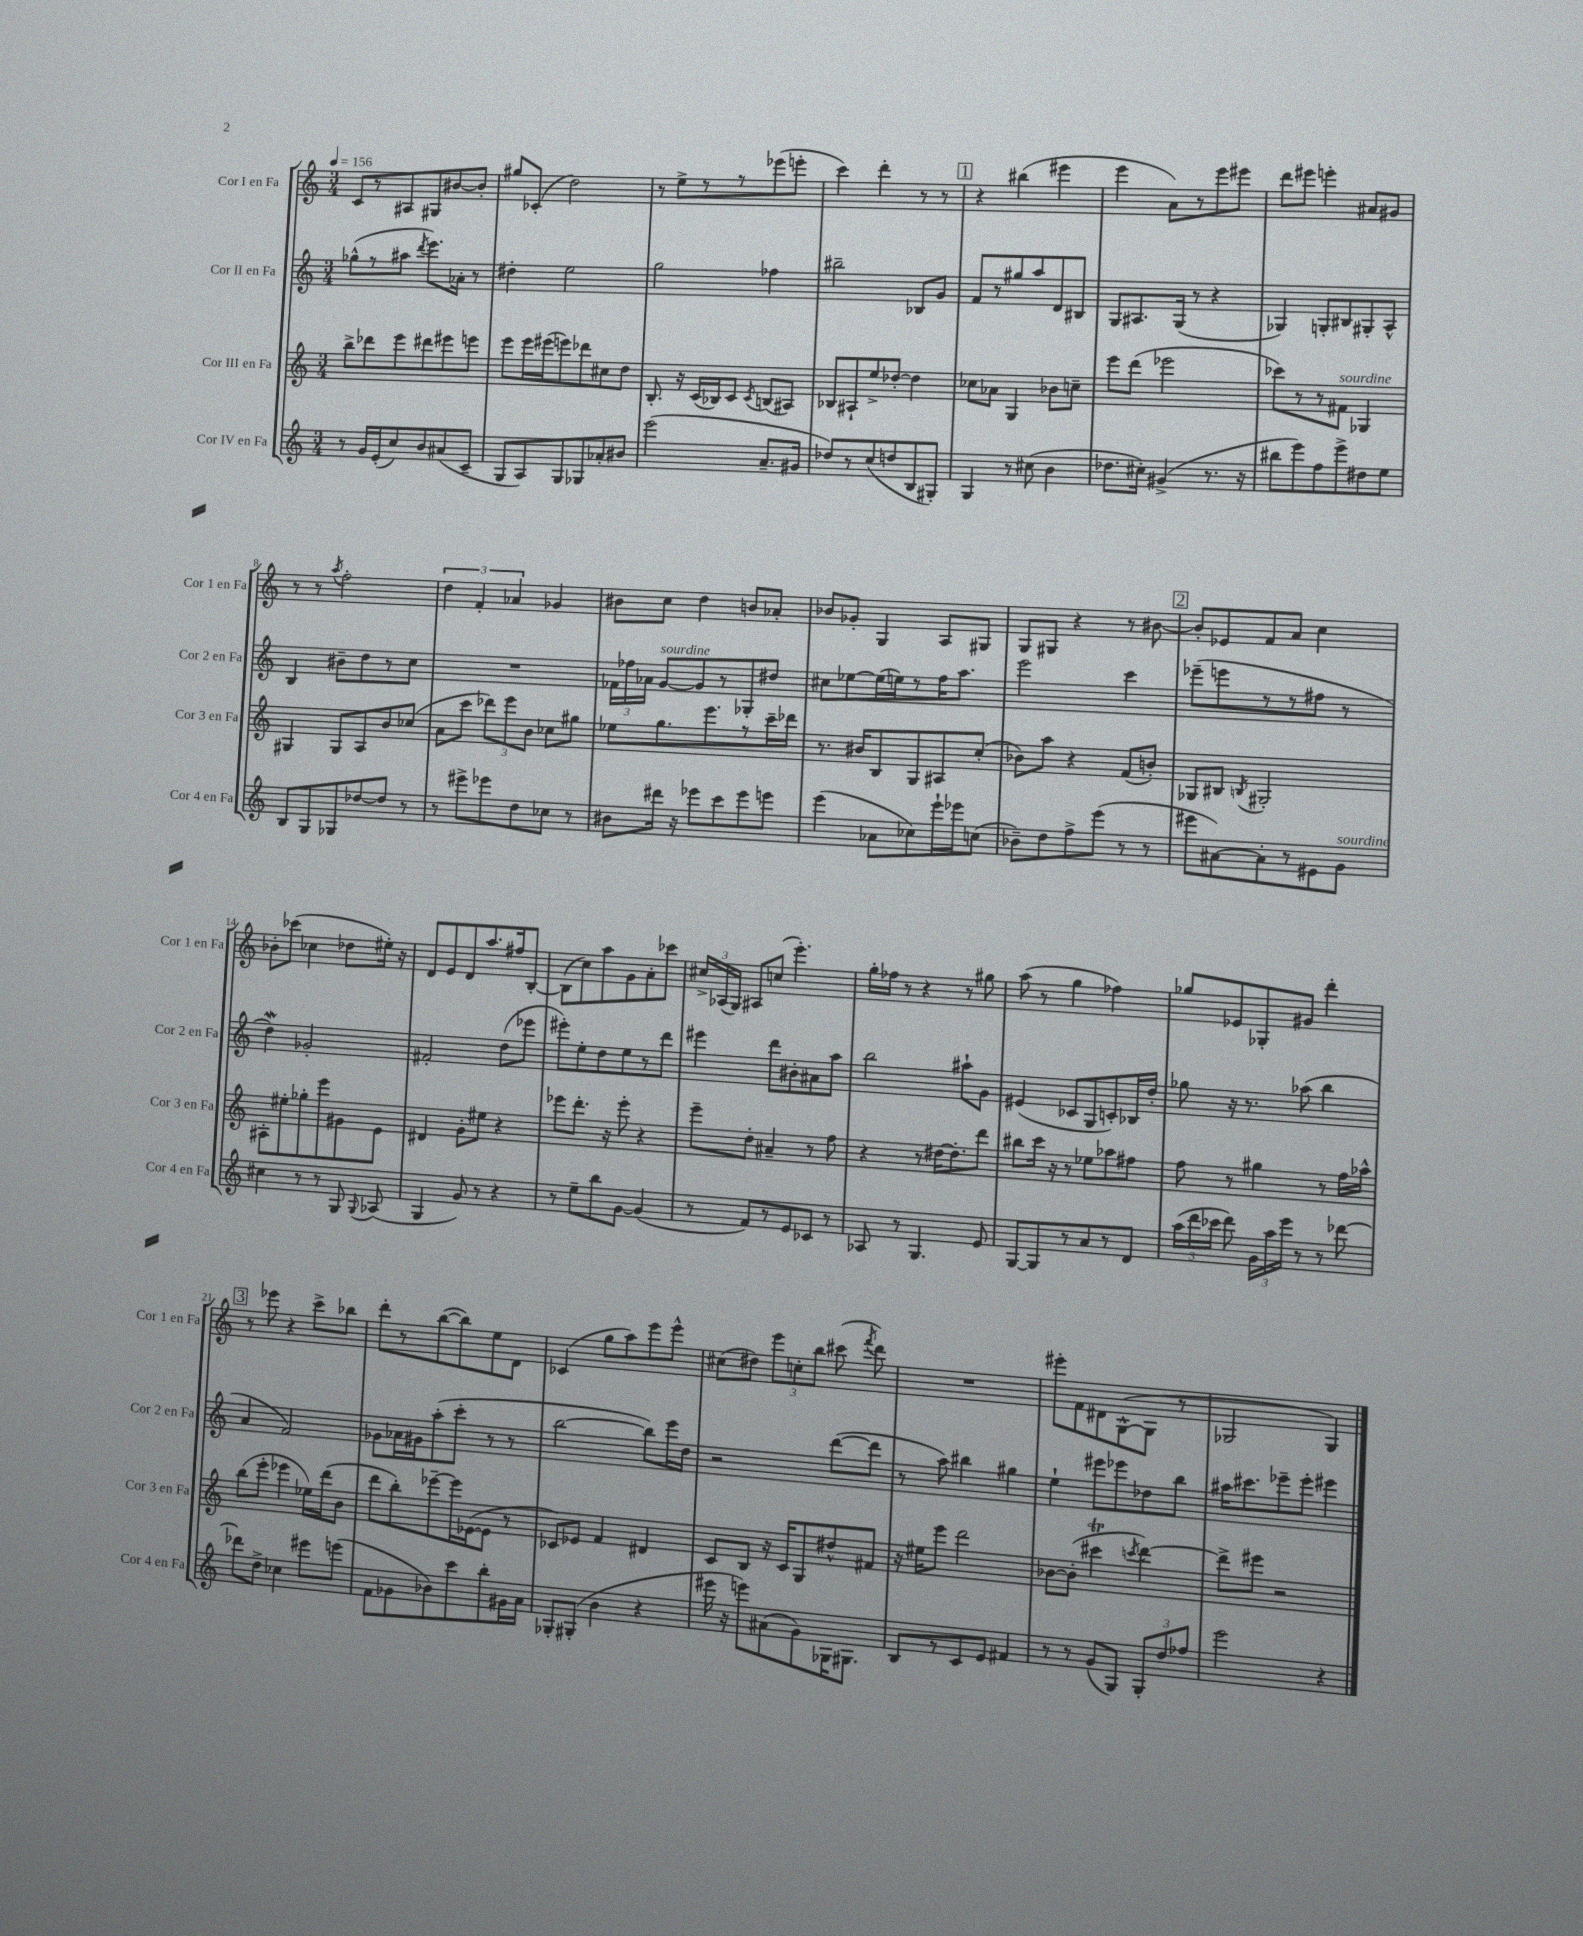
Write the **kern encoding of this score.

**kern	**kern	**kern	**kern
*staff4	*staff3	*staff2	*staff1
*clefG2	*clefG2	*clefG2	*clefG2
*k[]	*k[]	*k[]	*k[]
*M3/4	*M3/4	*M3/4	*M3/4
*MM156	*MM156	*MM156	*MM156
8r	8bb^	(8gg-^^	8c
16g	8ddd-	8r	8r
(16e'	.	.	.
8cc)	8eee	8aa#	8A#
.	.	8qddd	.
8b	8ddd#	8.eee)	8G#
(8a#	8eee#	.	[8b#
.	.	16a-'	.
8c~	8eee	8r	8b#']
=	=	=	=
8G	8eee	4dd#'	8gg#
8A)	16eee	.	(8c-'
.	(16eee#	.	.
8G	8eee)	2ee	2dd)
8G-	8ddd-	.	.
8a-'	8cc#	.	.
8b#	8dd	.	.
=	=	=	=
(2eee	8.B'	2gg	8r
.	.	.	8ee^
.	16r	.	.
.	(16c	.	8r
.	16B-)	.	.
.	8c	.	8r
.	8qc	.	.
8.a~	(8B	4ff-	(8eee-
.	8A#)	.	8eee'
16g#	.	.	.
=	=	=	=
8dd-)	8B-	2bb#~	4ccc)
8r	8A#`	.	.
(8cc	8ee^	.	4ddd'
8dd	[8dd-'	.	.
8B	4dd-]	8B-	8r
8G#')	.	8g	8r
=	=	=	=
4G	8cc-	8f	4r
.	8a-	8r	.
8r	4G	8gg#	(4bb#
(8cc#	.	8aa	.
4b	8b-	8d	4eee#
.	8cc~	8B#	.
=	=	=	=
8.dd-	8eee	8G	4eee
.	(8ddd	8.A#	.
16cc#')	.	.	.
(4g#^	2eee-	.	8a)
.	.	(16G	.
.	.	8r	8r
8.r	.	4r	8eee
.	.	.	8eee#
16r	.	.	.
=	=	=	=
8bb#	8ccc-)	4G-)	8ddd
8eee)	8r	.	8eee#
8ff	8r	8G'	4eee'
8eee^	8f#	8B#	.
8dd#	4G-	8G#'	8a#
8ee	.	8A^^	8g#
=	=	=	=
8B	4G#	4B	8r
8G	.	.	8r
.	.	.	8qaa
8G-	8G#	8b#~	2ff'
[8dd-	8A	8dd	.
8dd-]	8b	8r	.
8r	(8cc-	8cc	.
=	=	=	=
8r	8a	2.r	6dd
8eee#^	8ccc	.	.
.	.	.	6f'
8eee-	12ddd-)	.	.
.	12eee	.	6a-
8dd	.	.	.
.	12b	.	.
8cc-	8cc-	.	4g-
8r	8gg#	.	.
=	=	=	=
8b#	8ee-	24f-	8b#
.	.	24ff-	.
.	.	24a-	.
16ddd#	8.gg	[8g	8cc
16r	.	.	.
8eee-	.	8g]	4dd
.	8.eee	.	.
8ccc	.	8r	.
8eee-	8r	8G-'	8b
8eee	16ccc~	8dd#	8a-'
.	16ddd-	.	.
=	=	=	=
(4eee	8.r	8cc#	8b-
.	.	[8ee-	8g-'
.	16b#	.	.
8a-	8B	(16ee-]	4G
.	.	16ee)	.
8cc-)	8G	8r	.
16eee`	8A#	16ff	8A
16eee-	.	8.aa	.
(8cc	(8cc'	.	8G#
=	=	=	=
8b-~)	8b-)	2eee	8G
8dd	8aa	.	8G#
8ff^	4r	.	4r
(8eee	.	.	.
8r	(8f	4ccc	8r
8r	8b')	.	[8b#
=	=	=	=
8eee#	8G-	(8eee-~	8b#']
[8a#)	8B#	8eee	8e-
.	8qB	.	.
8a#']	2G#'	8r	8f
8r	.	8r	8a
8e#	.	8ff#	4cc
8g	.	8r	.
=	=	=	=
4cc#	8A#'	4dd)	8b-'
.	8ee#'	.	(8ccc-
8r	8gg-'	2g-'	4cc-
8r	8eee	.	.
8G	8g#	.	8dd-
8qqG	.	.	.
(8A-	8e	.	16ee#')
.	.	.	16r
=	=	=	=
4G	4d#	2f#'	8d
.	.	.	8e
8g)	8g'	.	8d
8r	8ee#	.	8.aa
4r	4r	(8dd	.
.	.	.	16ff#
.	.	8eee-	[8B'
=	=	=	=
8r	8eee-	8eee#')	(8B]
8ee~	8.ddd'	8ee'	8cc)
8bb	.	8dd	8aa
.	16r	.	.
[8g	8eee-'	8ee	8g
(4g]	4r	8r	8a'
.	.	8ddd	8ccc-
=	=	=	=
8r	8eee~	4eee#	24cc#^
.	.	.	(24A-
.	.	.	24G)
8f)	8dd'	.	8A#
8r	4a#~	8ddd	(8cc
8e	.	8b#'	4.eee')
8c-	8r	8a#	.
8r	8ff	8aa	.
=	=	=	=
8A-	4r	2bb	16gg'
.	.	.	16ff-
8r	.	.	8r
4.G	8r	.	4r
.	[16dd#	.	.
.	8.dd#']	.	.
.	.	8aa#`	8r
8e	8ddd	8g	8gg#
=	=	=	=
[8G	8bb#	(4e#	(8aa
8G]	16ccc	.	8r
.	16r	.	.
8r	8r	8c-	4gg
8a	8ee-	8G	.
8r	8aa-	8c')	4ff-)
8d	8ff#	16B-	.
.	.	16dd'	.
=	=	=	=
(24aa	8ff	8gg-	8gg-
24ddd	.	.	.
24ccc-	.	.	.
8ddd)	8r	16r	8e-
.	.	8.r	.
24g	4gg#	.	8G-'
24aa	.	.	.
24eee	.	.	.
8r	.	(8aa-	8g#
8r	8r	4bb	4ddd'
[8ddd-	16ff	.	.
.	16aa-^^	.	.
=	=	=	=
8ddd-]	(8bb	4a	8r
8dd^	8eee'	.	8eee-
4cc-	4eee-	2f)	4r
8eee#	16ee-)	.	8ccc^
.	(16ddd	.	.
(8eee	8b	.	8bb-
=	=	=	=
8f	8ddd	8g-	8ddd'
8g-	8bb')	16a-	8r
.	.	16g#	.
8b-)	[8eee-~	(8aa'	([8bb
8ccc	16eee-]	8ccc'	8bb])
.	([16e-	.	.
8bb'	8e-]	8r	8ee
16g#	8r	8r	8d
16a	.	.	.
=	=	=	=
8G-'	8c-)	[2bb	(4c-
(8G#'	8e-	.	.
4b	4f	.	8gg
.	.	.	8aa)
4r	4d#	8bb])	8eee
.	.	16eee	8eee^^
.	.	16dd	.
=	=	=	=
16eee#	8c	2r	(8cc#
16r	.	.	.
8eee)	8B	.	8dd#)
(8a#	16r	.	12eee
.	16c	.	.
.	.	.	12cc'
8g)	8G	.	.
.	.	.	12bb
16G-	8dd#^^	([8ddd	(8ccc#
8.G#	.	.	.
.	.	.	8qfff
.	8f#	8ddd]	8ddd)
=	=	=	=
8B	16r	8r	2.r
.	16ee#	.	.
8r	8eee	8aa)	.
8c	2ddd	4bb#	.
8e	.	.	.
4f#	.	4gg#	.
=	=	=	=
8r	[8b-	4ee`	8eee#'
8r	(8b-']	.	8f
(8g	4ccc#	8eee#	8d#
8G)	.	8eee-	([8G^^
.	8qccc	.	.
12G'	[4ddd)	8dd-	8G]
12dd	.	.	.
.	.	8bb	8r
12ff-	.	.	.
=	=	=	=
2eee	8ddd^]	16aa#	2G-
.	.	8.ccc#	.
.	8eee#	.	.
.	2r	8eee-~	.
.	.	8eee-'	.
4r	.	4eee#	4G-)
==	==	==	==
*-	*-	*-	*-
